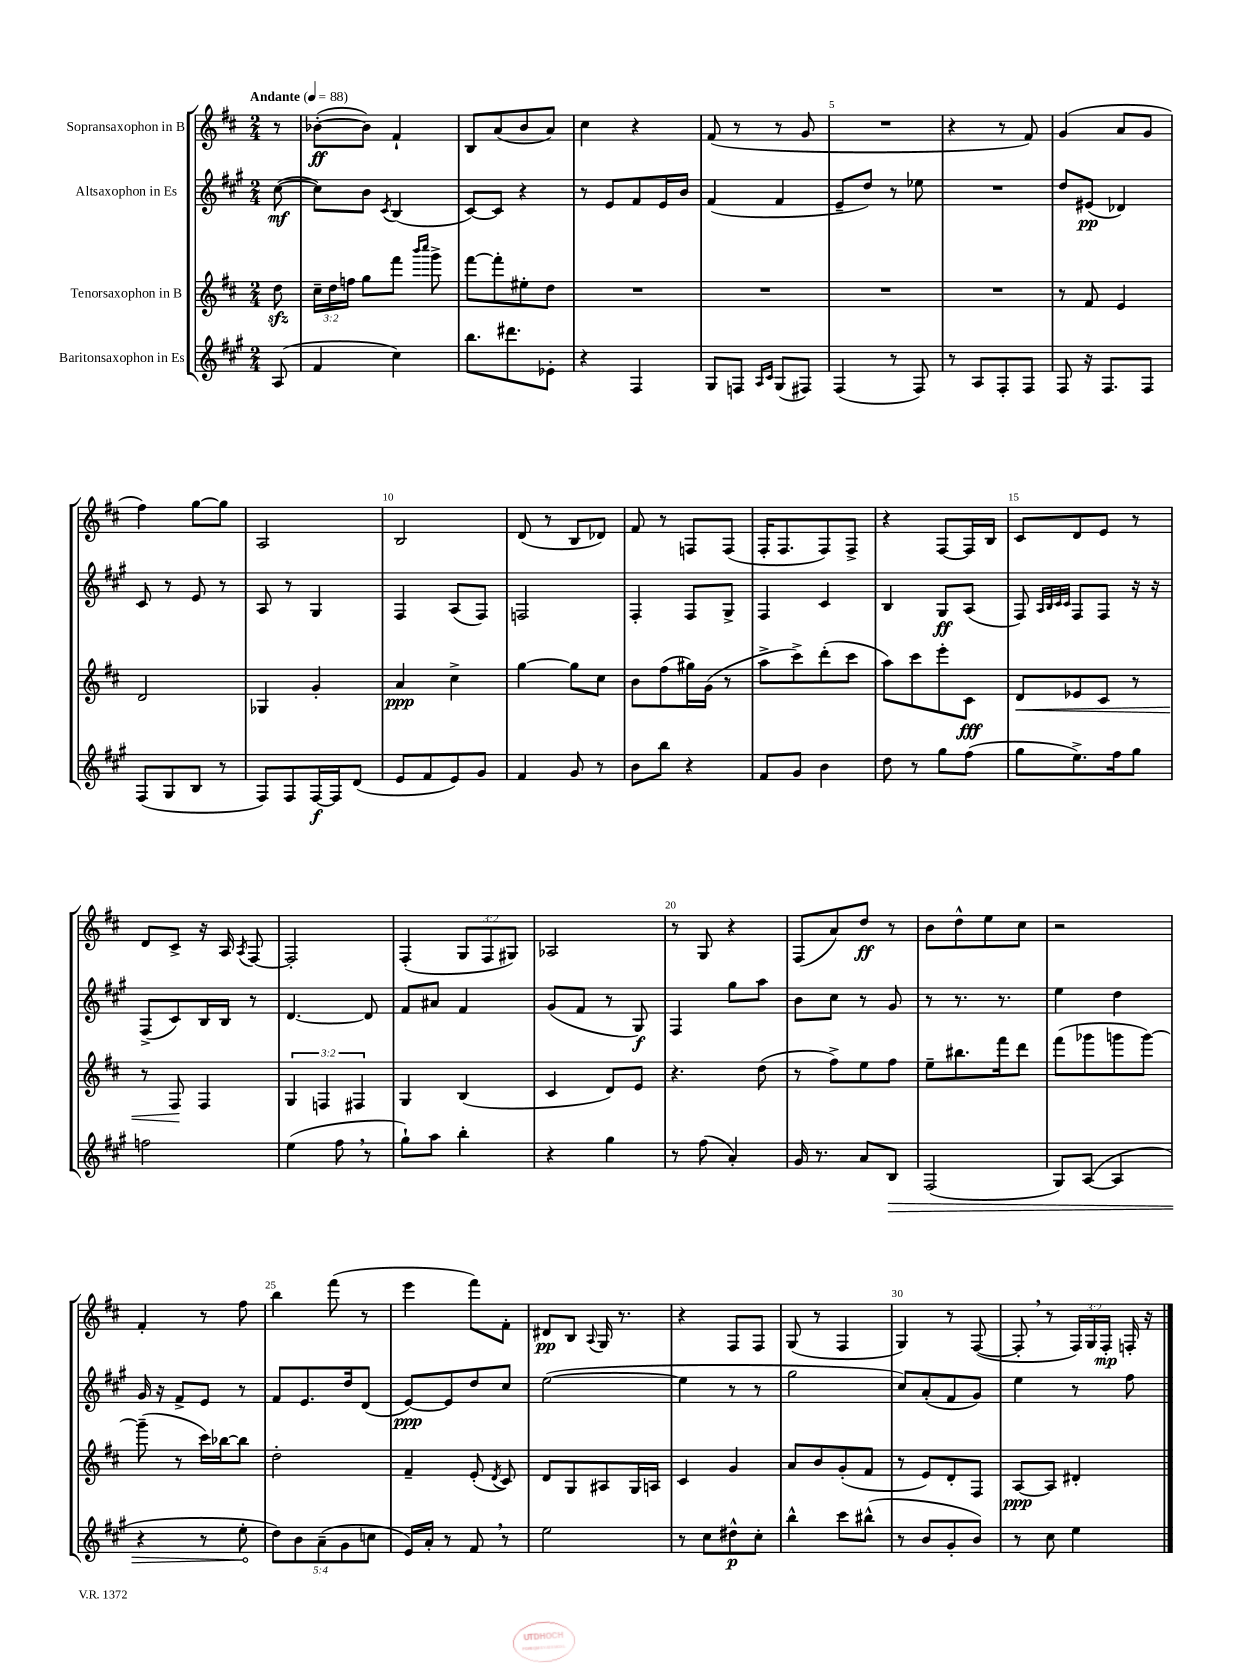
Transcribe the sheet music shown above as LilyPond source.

<<
\new StaffGroup <<
\new Staff = "s0" \with { instrumentName = "Sopransaxophon in B" } {
    \clef treble \key d \major \numericTimeSignature \time 2/4 \override Staff.TupletNumber.text = #tuplet-number::calc-fraction-text \partial 8 \tempo "Andante" 4 = 88
    \autoBeamOff r8 |
    bes'8[~-.\ff( bes'8]) fis'4-! |
    b8[ a'8( b'8 a'8]) |
    cis''4 r4 |
    fis'8( r8 r8 g'8 |
    R2 |
    r4 r8 fis'8) |
    g'4( a'8[ g'8] |
    fis''4) g''8[~ g''8] |
    a2 |
    b2 |
    d'8( r8 b8[ des'8]) |
    fis'8 r8 f8[ f8]( |
    fis16[-. fis8. fis8) fis8]-> |
    r4 fis8[~ fis16 b16] |
    cis'8[ d'8 e'8] r8 |
    d'8[ cis'8]-> r16 a16 \acciaccatura { a8 } fis8~ |
    fis2-. |
    fis4-.( \tuplet 3/2 { g8[ fis8 gis8]) } |
    aes2 |
    r8 g8 r4 |
    fis8[( a'8) d''8]\ff r8 |
    b'8[ d''8-^ e''8 cis''8] |
    r2 |
    fis'4-. r8 fis''8 |
    b''4 fis'''8( r8 |
    e'''4 fis'''8[) fis'8]-. |
    dis'8[\pp b8] \appoggiatura { a8 } g16 r8. |
    r4 fis8[ fis8] |
    g8( r8 fis4 |
    g4) r8 fis8~( |
    fis8-. \breathe r8 \tuplet 3/2 { fis16[) g16 fis16]-.\mp } f16-. r16 \bar "|." |
}
\new Staff = "s1" \with { instrumentName = "Altsaxophon in Es" } {
    \clef treble \key a \major \numericTimeSignature \time 2/4 \partial 8
    \autoBeamOff cis''8~\mf( |
    cis''8[) b'8] \acciaccatura { cis'8 } b4( |
    cis'8[~) cis'8] r4 |
    r8 e'8[ fis'8 e'16 b'16] |
    fis'4( fis'4 |
    e'8[-- d''8]) r8 ees''8 |
    R2 |
    d''8[ eis'8]\pp( des'4) |
    cis'8 r8 e'8 r8 |
    a8 r8 gis4 |
    fis4 a8[( fis8]) |
    f2 |
    fis4-. fis8[ gis8]-> |
    fis4 cis'4 |
    b4 gis8[\ff a8]( |
    fis8) \grace { a32[ b32 cis'32 cis'32] } fis8[ fis8] r16 r16 |
    fis8[->( cis'8) b16 b16] r8 |
    d'4.~ d'8 |
    fis'8[ ais'8] fis'4 |
    gis'8[( fis'8] r8 gis8\f) |
    fis4 gis''8[ a''8] |
    b'8[ cis''8] r8 gis'8 |
    r8 r8. r8. |
    e''4 d''4 |
    gis'16 r16 fis'8[-> e'8] r8 |
    fis'8[ e'8. d''16 d'8]( |
    e'8[~\ppp) e'8 d''8 cis''8] |
    e''2~( |
    e''4 r8 r8 |
    gis''2 |
    cis''8[) a'8-.( fis'8 gis'8]) |
    e''4 r8 fis''8 \bar "|." |
}
\new Staff = "s2" \with { instrumentName = "Tenorsaxophon in B" } {
    \clef treble \key d \major \numericTimeSignature \time 2/4 \override Staff.TupletNumber.text = #tuplet-number::calc-fraction-text \partial 8
    \autoBeamOff d''8\sfz |
    \tuplet 3/2 { cis''16[-- d''16 f''16] } g''8[ fis'''8] \grace { b'''16[ cis''''16] } g'''8-> |
    fis'''8[~ fis'''8-. eis''8-. d''8] |
    R2 |
    R2 |
    R2 |
    R2 |
    r8 fis'8 e'4 |
    d'2 |
    ges4 g'4-. |
    a'4\ppp cis''4-> |
    g''4~ g''8[ cis''8] |
    b'8[ fis''8( gis''16) g'16]( r8 |
    a''8[-> cis'''8->) d'''8-.( cis'''8] |
    a''8[) cis'''8 e'''8-. cis'8]\fff |
    d'8[\< ees'8 cis'8] r8 |
    r8 fis8\! fis4 |
    \tuplet 3/2 { g4 f4 fis4 } |
    g4 b4( |
    cis'4 d'8[) e'8] |
    r4. d''8( |
    r8 fis''8[->) e''8 fis''8] |
    e''8[-- bis''8. fis'''16 d'''8] |
    fis'''8[( ges'''8 g'''8 g'''8]~) |
    g'''8--( r8 cis'''16[) bes''16~ bes''8] |
    d''2-. |
    fis'4-- e'8-.( \acciaccatura { d'8 } cis'8) |
    d'8[ g8 ais8 g16 a16] |
    cis'4 g'4 |
    a'8[ b'8 g'8-.( fis'8] |
    r8 e'8[) d'8-. fis8] |
    a8[~\ppp a8] dis'4-. \bar "|." |
}
\new Staff = "s3" \with { instrumentName = "Baritonsaxophon in Es" } {
    \clef treble \key a \major \numericTimeSignature \time 2/4 \override Staff.TupletNumber.text = #tuplet-number::calc-fraction-text \partial 8
    \autoBeamOff a8( |
    fis'4 cis''4) |
    b''8.[ dis'''8. ees'8]-. |
    r4 fis4 |
    gis8[ f8] \grace { a16[ cis'16] } gis8[( fis8]) |
    fis4( r8 fis8) |
    r8 a8[ fis8-. fis8] |
    fis8 r16 fis8.[ fis8] |
    fis8[( gis8 b8] r8 |
    fis8[) fis8 fis16~\f fis16 d'8]( |
    e'8[ fis'8 e'8) gis'8] |
    fis'4 gis'8 r8 |
    b'8[ b''8] r4 |
    fis'8[ gis'8] b'4 |
    d''8 r8 gis''8[ fis''8]( |
    gis''8[ e''8.->) fis''16 gis''8] |
    f''2 |
    e''4( fis''8 \breathe r8 |
    gis''8[-!) a''8] b''4-. |
    r4 gis''4 |
    r8 fis''8( a'4-.) |
    gis'16 r8. a'8[ \once \override Hairpin.circled-tip = ##t b8]\> |
    fis2( |
    gis8[) a8]~( a4 |
    r4 r8 e''8-.\! |
    \tuplet 5/4 { d''8[) b'8 a'8--( gis'8 c''8] } |
    e'16[) a'16]-. r8 fis'8 \breathe r8 |
    e''2 |
    r8 cis''8[ dis''8-^\p cis''8]-. |
    b''4-^ cis'''8[ bis''8]-^( |
    r8 b'8[ gis'8-. b'8]) |
    r8 cis''8 e''4 \bar "|." |
}
>>
>>
\layout { \context { \Score \override BarNumber.break-visibility = ##(#f #t #t) barNumberVisibility = #(every-nth-bar-number-visible 5) } }
